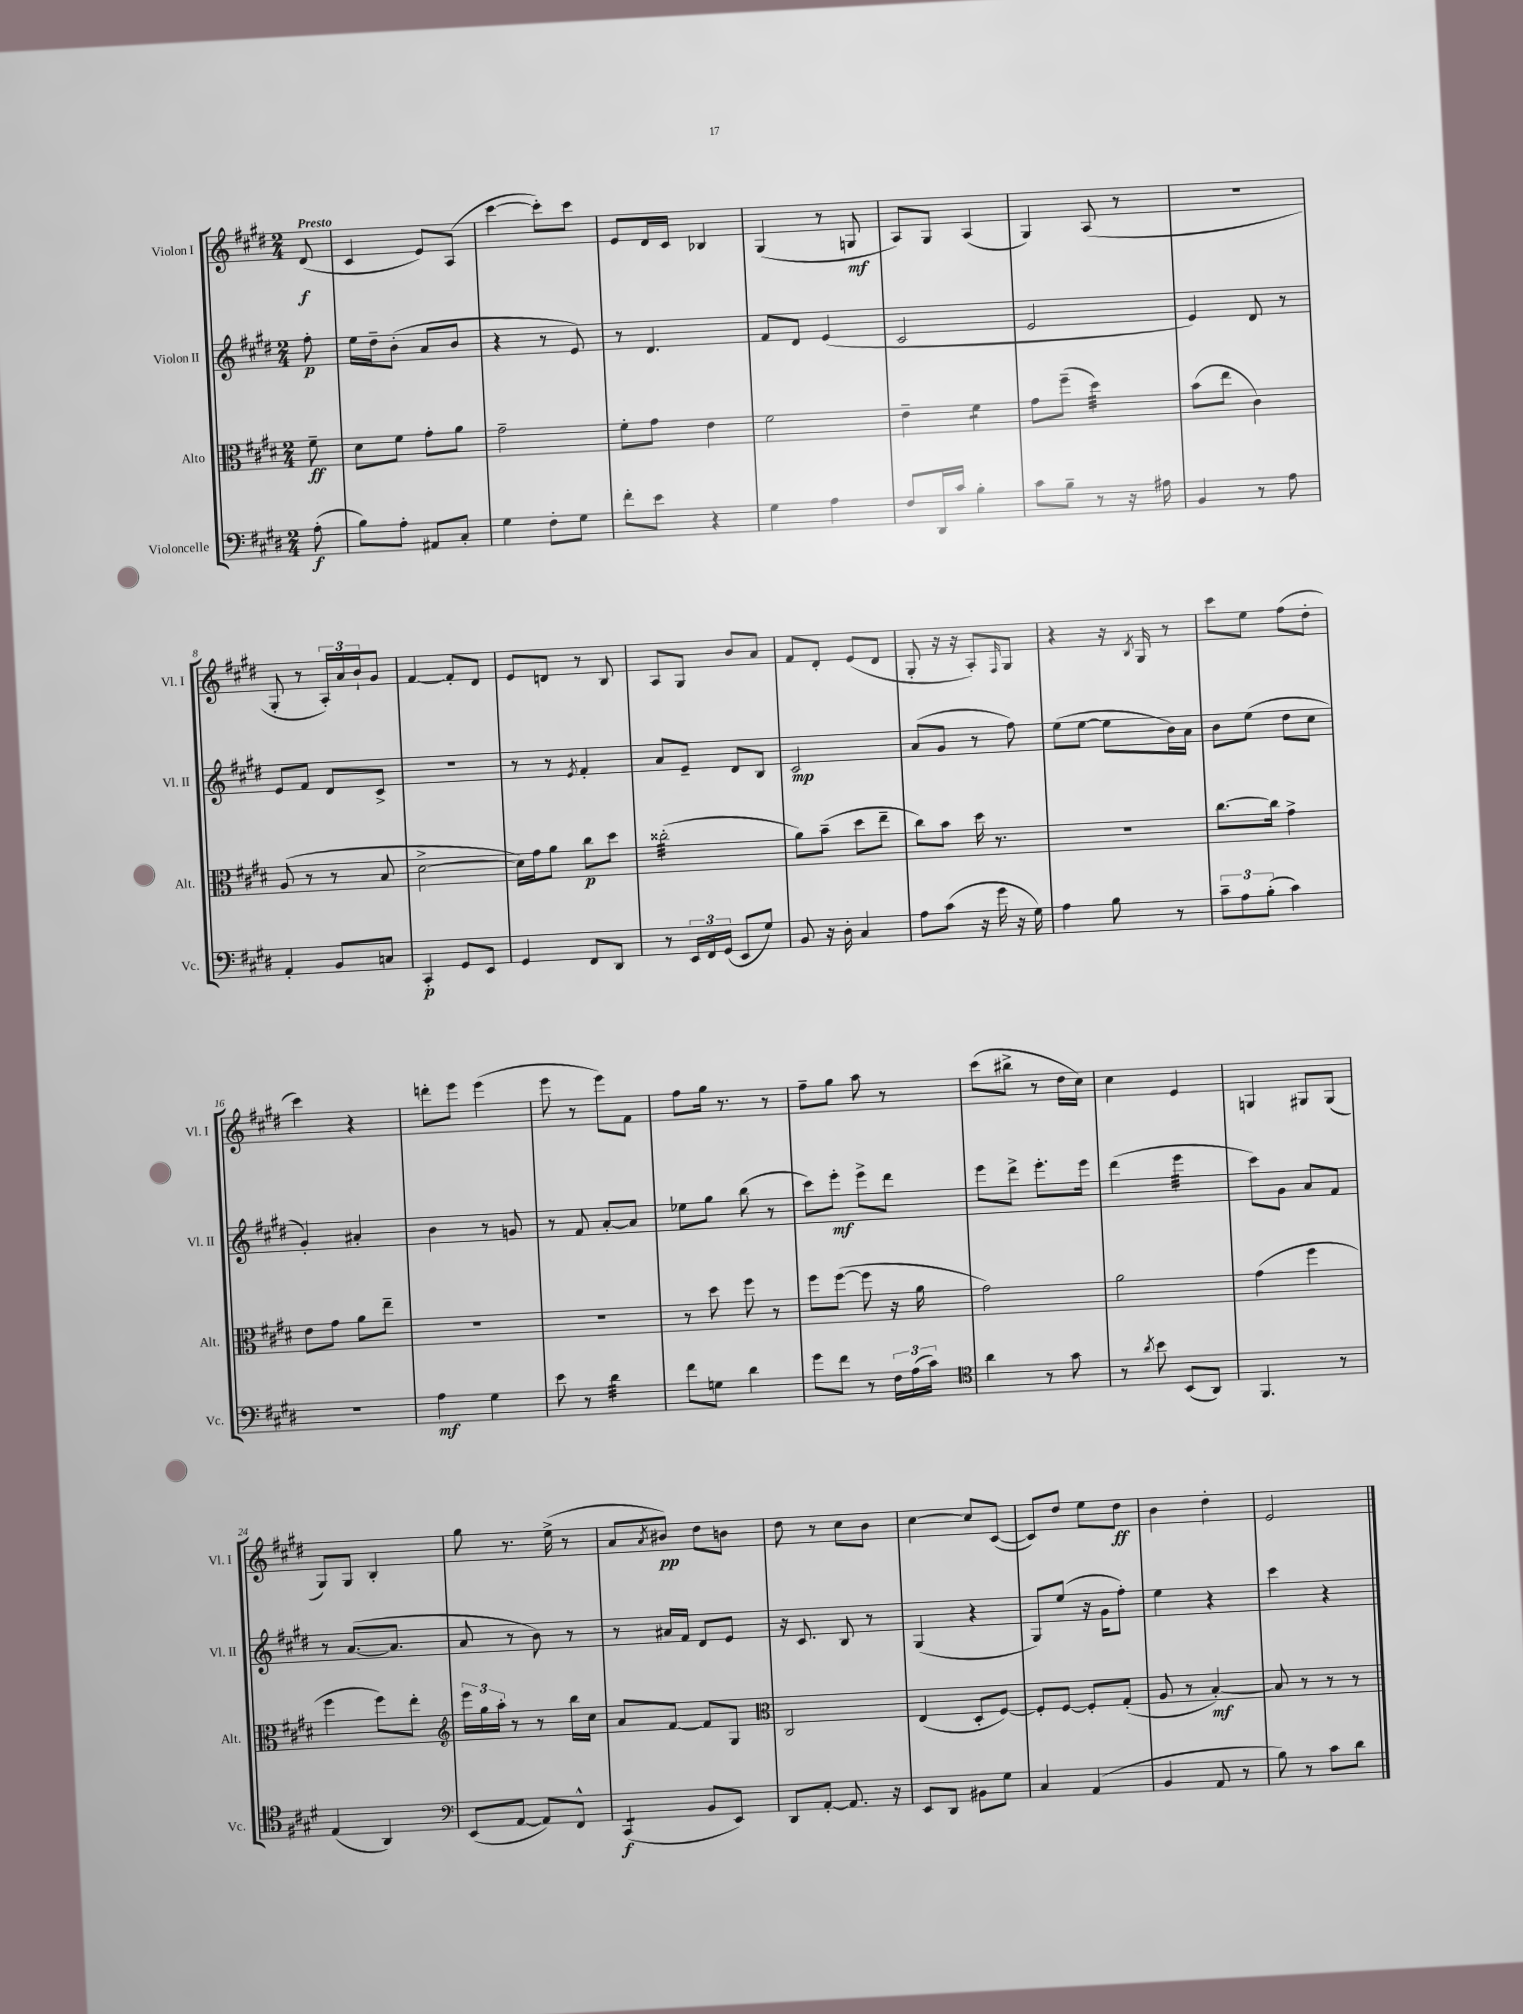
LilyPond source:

<<
\new StaffGroup <<
\new Staff = "s0" \with { instrumentName = "Violon I" shortInstrumentName = "Vl. I" } {
    \clef treble \key e \major \numericTimeSignature \time 2/4 \partial 8 \tempo "Presto"
    dis'8\f( |
    cis'4 e'8) a8( |
    cis'''4~ cis'''8-.) cis'''8 |
    e'8 dis'16 cis'16 bes4 |
    gis4( r8 g8\mf |
    a8) gis8 a4( |
    gis4) a8( r8 |
    r2 |
    gis8-. r8 \tuplet 3/2 { a16-.) a'16 b'16-! } gis'8 |
    fis'4~ fis'8-. dis'8 |
    e'8 d'8 r8 b8 |
    a8 gis8 b'8 a'8 |
    fis'8 dis'8-. e'8( dis'8 |
    gis8-. r16 r16 a8-.) \grace { fis16 } gis8 |
    r4 r16 \acciaccatura { b8 } gis16 r8 |
    cis'''8 e''8 fis''8( dis''8-. |
    cis'''4) r4 |
    d'''8-. e'''8 e'''4( |
    e'''8 r8 e'''8) fis'8 |
    fis''8 gis''16 r8. r8 |
    fis''8-- gis''8 a''8 r8 |
    cis'''8( bis''8-> r8 dis''16 cis''16) |
    cis''4 e'4 |
    g4 gis8 gis8( |
    gis8) gis8 b4-. |
    gis''8 r8. e''16->( r8 |
    a'8 \acciaccatura { a'8 } bis'8\pp) dis''8 b'8 |
    dis''8 r8 cis''8 b'8 |
    cis''4~ cis''8 cis'8~( |
    cis'8) dis''8 e''8 dis''8\ff |
    b'4 dis''4-. |
    e'2 \bar "|." |
}
\new Staff = "s1" \with { instrumentName = "Violon II" shortInstrumentName = "Vl. II" } {
    \clef treble \key e \major \numericTimeSignature \time 2/4 \partial 8
    fis''8-.\p |
    e''16 dis''16-- b'8-.( a'8 b'8 |
    r4 r8 e'8) |
    r8 dis'4. |
    fis'8 dis'8 e'4( |
    cis'2 |
    e'2 |
    e'4) dis'8 r8 |
    e'8 fis'8 dis'8 cis'8-> |
    R2 |
    r8 r8 \acciaccatura { e'8 } fis'4-. |
    a'8 e'8-- dis'8 b8 |
    cis'2\mp |
    a'8( gis'8 r8 fis''8) |
    e''8( e''8~ e''8 b'16) a'16 |
    b'8 e''8( dis''8 cis''8 |
    gis'4-.) ais'4-. |
    b'4 r8 g'8 |
    r8 fis'8 a'8~-. a'8 |
    ees''8 gis''8 b''8( r8 |
    cis'''8) e'''8-.\mf e'''8-> dis'''8 |
    e'''8 dis'''8-> e'''8.-. e'''16 |
    dis'''4( e'''4:32 |
    cis'''8) gis'8 a'8 fis'8 |
    r8 a'8.~( a'8. |
    a'8 r8 b'8) r8 |
    r8 ais'16 fis'16 dis'8 e'8 |
    r16 cis'8. b8 r8 |
    gis4( r4 |
    gis8) e''8( r16 gis'16 fis''8-.) |
    e''4 r4 |
    cis'''4 r4 \bar "|." |
}
\new Staff = "s2" \with { instrumentName = "Alto" shortInstrumentName = "Alt." } {
    \clef alto \key e \major \numericTimeSignature \time 2/4 \partial 8
    fis'8--\ff |
    dis'8 fis'8 gis'8-. a'8 |
    gis'2-- |
    fis'8-. gis'8 e'4 |
    fis'2 |
    e'4-- fis'4:8 |
    gis'8 fis''8--( dis''4:32) |
    b'8( e''8 cis'4) |
    a8( r8 r8 b8 |
    dis'2~-> |
    dis'16) gis'16 a'8 cis''8\p dis''8 |
    cisis''2:32-.( |
    a'8) b'8--( dis''8 e''8-- |
    cis''8) b'8 dis''16 r8. |
    R2 |
    cis''8.~ cis''16 gis'4-> |
    e'8 gis'8 a'8 e''8-- |
    R2 |
    R2 |
    r8 dis''8 fis''8 r8 |
    fis''8 fis''8~( fis''8 r16 a'16 |
    gis'2) |
    a'2 |
    gis'4( fis''4 |
    fis''4 fis''8) e''8-. |
    \clef treble \tuplet 3/2 { e'''16 gis''16 a''16-. } r8 r8 b''16 cis''16 |
    a'8 fis'8~ fis'8 gis8 |
    \clef alto cis2 |
    e4( dis8-. fis8~) |
    fis8-. fis8~ fis8-. gis8-.( |
    a8 r8 b4~-.\mf) |
    b8 r8 r8 r8 \bar "|." |
}
\new Staff = "s3" \with { instrumentName = "Violoncelle" shortInstrumentName = "Vc." } {
    \clef bass \key e \major \numericTimeSignature \time 2/4 \partial 8
    a8-.\f( |
    b8) a8-. ais,8 cis8-. |
    gis4 fis8-. gis8 |
    fis'8-. e'8 r4 |
    gis4 a4 |
    fis8 dis,16 cis'16 b4-. |
    cis'8 b8-- r8 r16 ais16 |
    b,4 r8 a8 |
    a,4-. b,8 c8 |
    cis,4-.\p gis,8 e,8 |
    gis,4 fis,8 dis,8 |
    r8 \tuplet 3/2 { e,16 fis,16 gis,16( } e,8 gis8) |
    b,8 r16 dis16-. cis4 |
    a8 cis'8( r16 gis'16 r16 gis16) |
    a4 b8 r8 |
    \tuplet 3/2 { cis'8-- a8 b8-.( } cis'4) |
    R2 |
    a4\mf gis4 |
    e'8 r8 dis'4:32 |
    fis'8 g8 dis'4 |
    gis'8 fis'8 r8 \tuplet 3/2 { fis16 a16( cis'16) } |
    \clef tenor a'4 r8 gis'8 |
    r8 \acciaccatura { a'8 } b'8 b,8( a,8) |
    fis,4. r8 |
    e4( a,4) |
    \clef bass e,8( a,8~ a,8) fis,8-^ |
    cis,4:8\f( b,8 e,8) |
    dis,8 a,8~-. a,8. r16 |
    e,8 dis,8 bis,8 gis8 |
    cis4 a,4( |
    b,4 a,8 r8 |
    b8) r8 cis'8 dis'8 \bar "|." |
}
>>
>>
